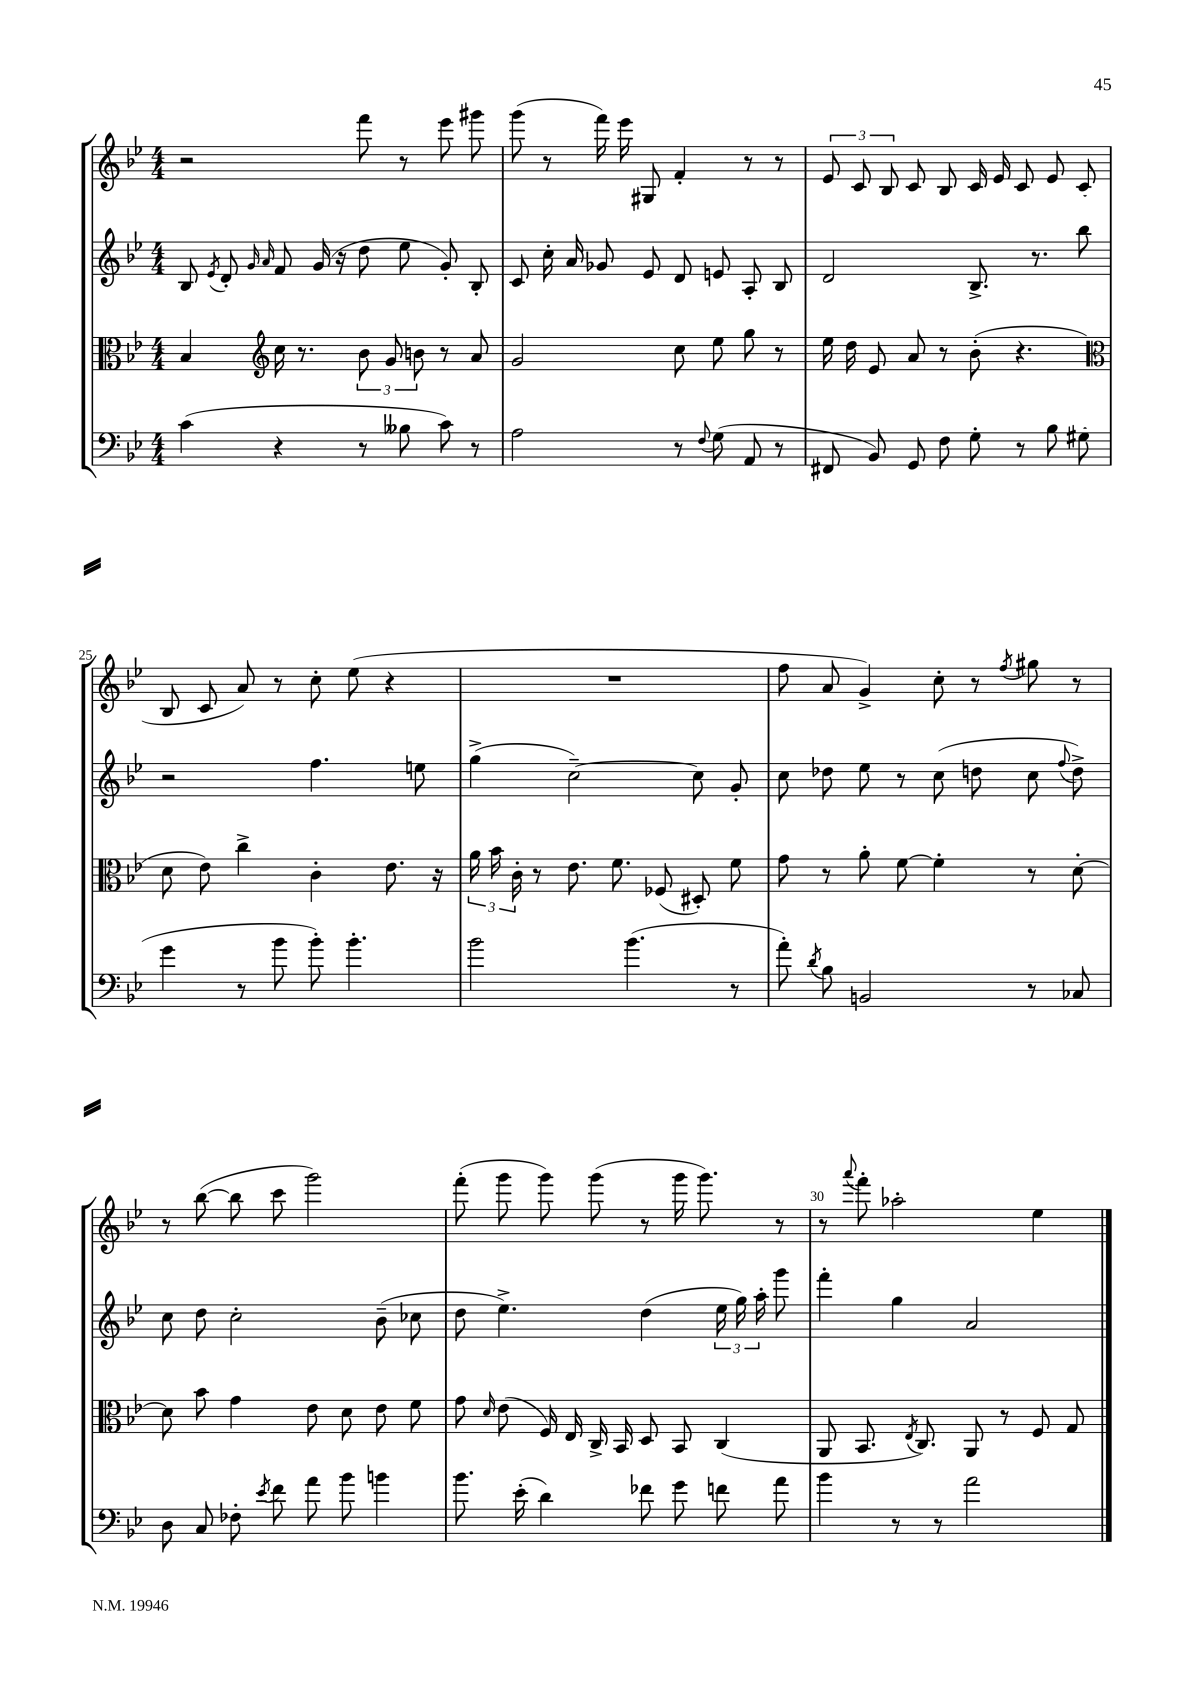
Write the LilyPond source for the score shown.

<<
\new StaffGroup <<
\new Staff = "s0" {
    \clef treble \key bes \major \numericTimeSignature \time 4/4
    \autoBeamOff r2 f'''8 r8 ees'''8 gis'''8 |
    g'''8( r8 f'''16) ees'''16 gis8 f'4-. r8 r8 |
    \tuplet 3/2 { ees'8 c'8 bes8 } c'8 bes8 c'16 ees'16 c'8 ees'8 c'8( |
    bes8 c'8 a'8) r8 c''8-. ees''8( r4 |
    R1 |
    f''8 a'8 g'4->) c''8-. r8 \acciaccatura { f''8 } gis''8 r8 |
    r8 bes''8~( bes''8 c'''8 g'''2) |
    f'''8-.( g'''8 g'''8) g'''8( r8 g'''16 g'''8.) r8 |
    r8 \appoggiatura { a'''8 } f'''8-. aes''2-. ees''4 \bar "|." |
}
\new Staff = "s1" {
    \clef treble \key bes \major \numericTimeSignature \time 4/4
    \autoBeamOff bes8 \acciaccatura { ees'8 } d'8-. \grace { g'16 a'16 } f'8 g'16( r16 d''8 ees''8 g'8-.) bes8-. |
    c'8 c''16-. a'16 ges'8 ees'8 d'8 e'8 a8-. bes8 |
    d'2 bes8.-> r8. bes''8 |
    r2 f''4. e''8 |
    g''4->( c''2~--) c''8 g'8-. |
    c''8 des''8 ees''8 r8 c''8( d''8 c''8 \appoggiatura { f''8 } d''8->) |
    c''8 d''8 c''2-. bes'8--( ces''8 |
    d''8 ees''4.->) d''4( \tuplet 3/2 { ees''16 g''16) a''16-. } g'''8 |
    f'''4-. g''4 a'2 \bar "|." |
}
\new Staff = "s2" {
    \clef alto \key bes \major \numericTimeSignature \time 4/4
    \autoBeamOff bes4 \clef treble c''16 r8. \tuplet 3/2 { bes'8 g'8 b'8 } r8 a'8 |
    g'2 c''8 ees''8 g''8 r8 |
    ees''16 d''16 ees'8 a'8 r8 bes'8-.( r4. |
    \clef alto d'8 ees'8) c''4-> c'4-. ees'8. r16 |
    \tuplet 3/2 { a'16 bes'16 c'16-. } r8 ees'8. f'8. fes8( dis8-.) f'8 |
    g'8 r8 a'8-. f'8~ f'4-. r8 d'8~-. |
    d'8 bes'8 g'4 ees'8 d'8 ees'8 f'8 |
    g'8 \grace { d'16 } ees'8( f16) ees16 c16-> bes,16 d8 bes,8 c4( |
    a,8 bes,8. \acciaccatura { ees8 } c8.) a,8 r8 f8 g8 \bar "|." |
}
\new Staff = "s3" {
    \clef bass \key bes \major \numericTimeSignature \time 4/4
    \autoBeamOff c'4( r4 r8 beses8 c'8) r8 |
    a2 r8 \appoggiatura { f8 } g8( a,8 r8 |
    fis,8 bes,8) g,8 f8 g8-. r8 bes8 gis8( |
    g'4 r8 bes'8 bes'8-.) bes'4.-. |
    bes'2 bes'4.( r8 |
    a'8-.) \acciaccatura { d'8 } bes8 b,2 r8 ces8 |
    d8 c8 fes8-. \acciaccatura { ees'8 } f'8 a'8 bes'8 b'4 |
    bes'8. ees'16-.( d'4) fes'8 g'8 f'8 a'8 |
    bes'4 r8 r8 a'2 \bar "|." |
}
>>
>>
\layout { \context { \Score currentBarNumber = #22 \override BarNumber.break-visibility = ##(#f #t #t) barNumberVisibility = #(every-nth-bar-number-visible 5) } }
